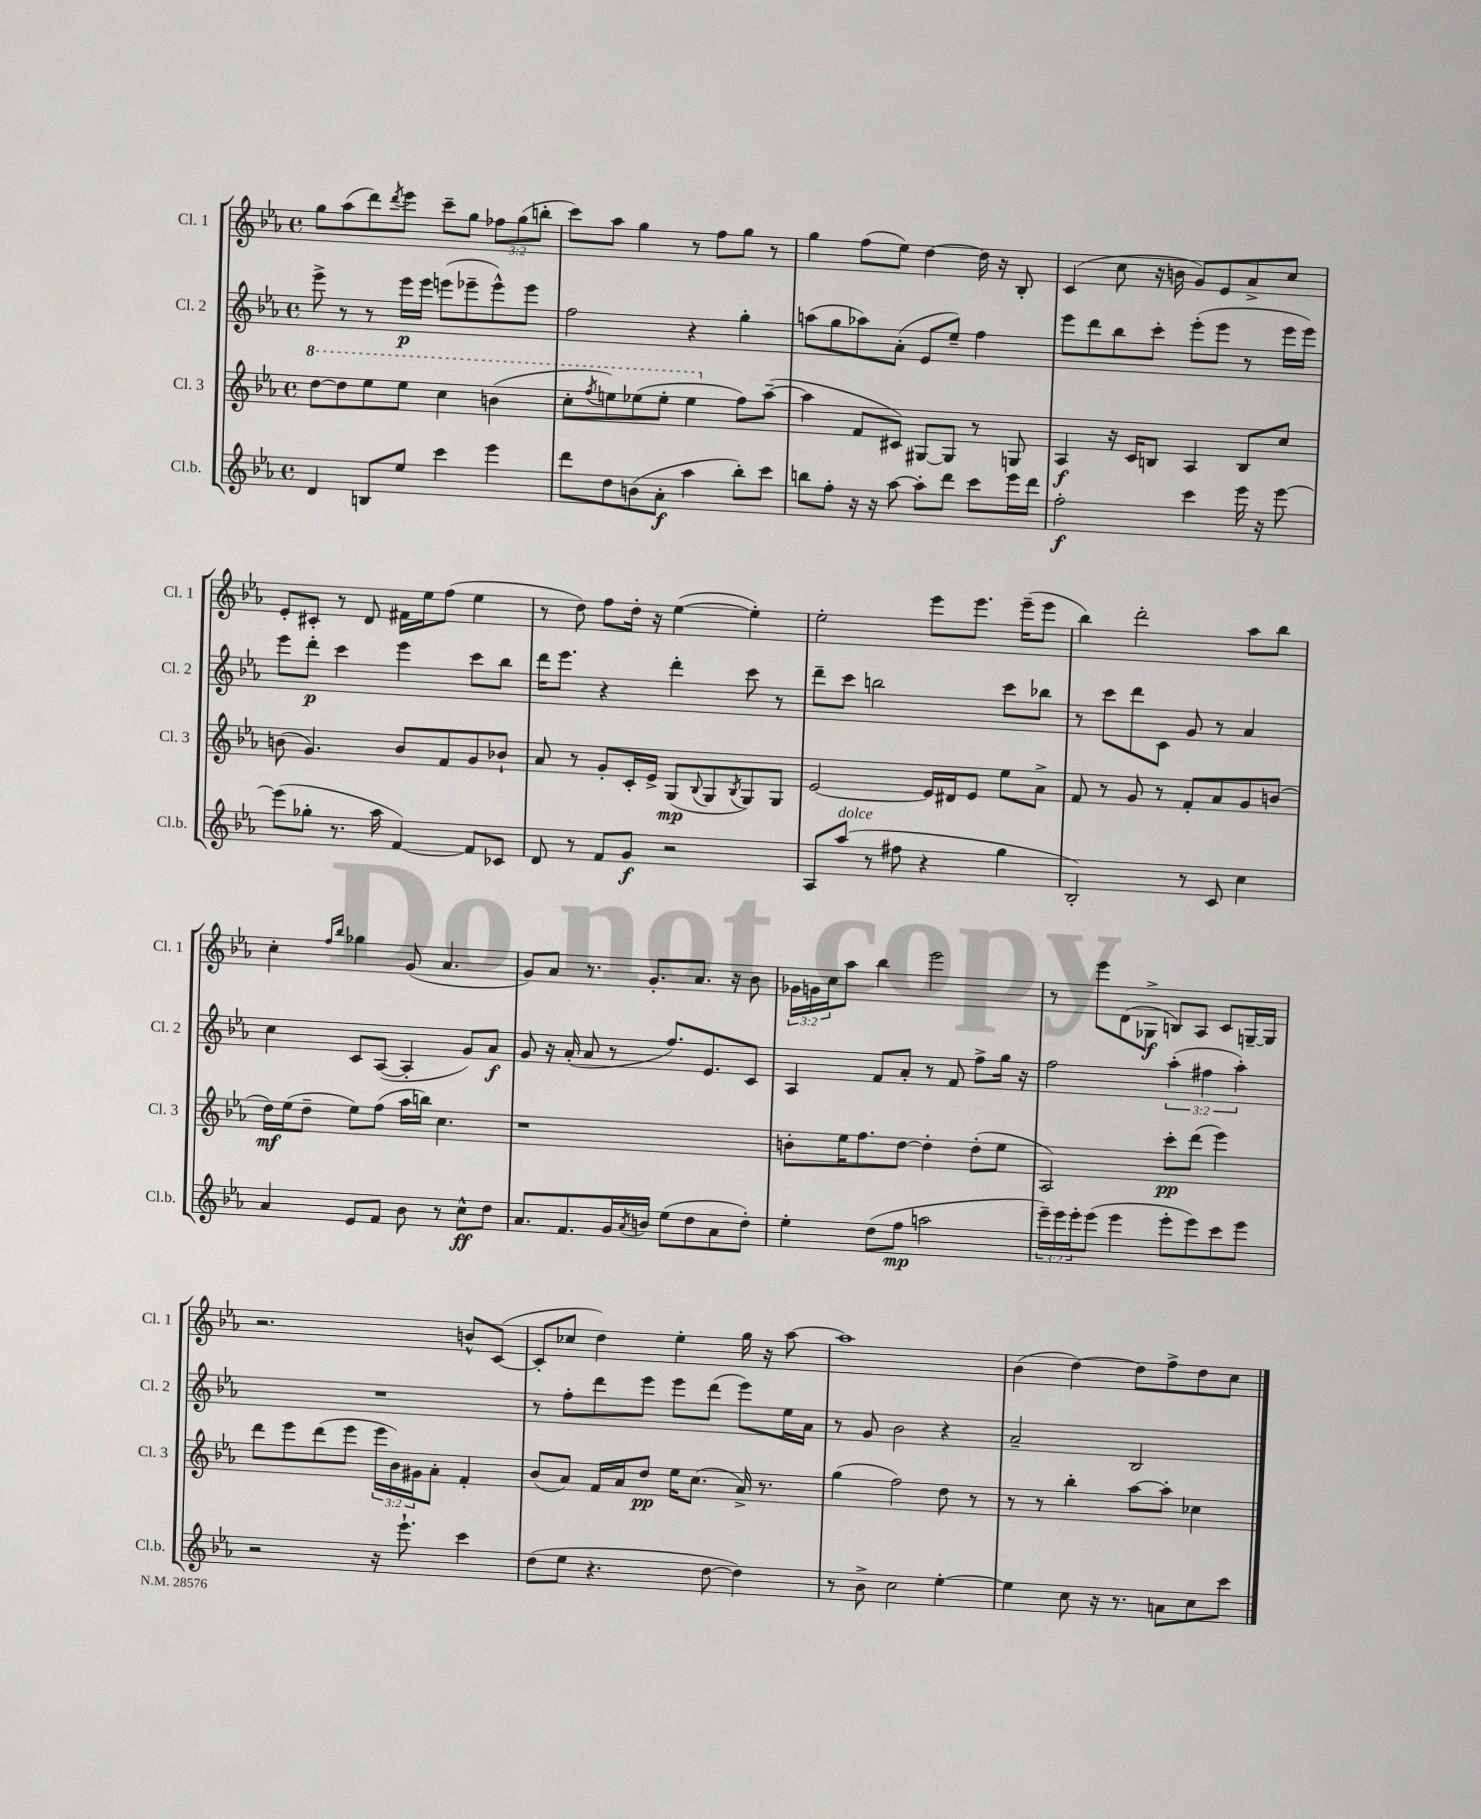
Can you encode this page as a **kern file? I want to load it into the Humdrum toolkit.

**kern	**kern	**kern	**kern
*staff4	*staff3	*staff2	*staff1
*clefG2	*clefG2	*clefG2	*clefG2
*k[b-e-a-]	*k[b-e-a-]	*k[b-e-a-]	*k[b-e-a-]
*M4/4	*M4/4	*M4/4	*M4/4
*met(c)	*met(c)	*met(c)	*met(c)
4d	[8ddd	8eee-^	8gg
.	8ddd]	8r	(8aa-
8B	8eee-	8r	8ddd)
.	.	.	8qddd
8ee-	8eee-	16eee-	8eee-
.	.	16eee-	.
4ccc	4ccc	(8eee	8ccc~
.	.	8eee-~	8gg
4eee-	(4bb	8eee-^^)	12ff-
.	.	.	(12gg
.	.	8eee-	.
.	.	.	12bb'
=	=	=	=
8ddd	8ccc'	2ff	8ccc)
.	8qfff	.	.
8dd	8eee)	.	8aa-
(8b	(8eee-	.	4gg
8a-'	8eee-'	.	.
4aa-	4eee-	4r	8r
.	.	.	8ff
8bb-')	8ff)	4gg'	8gg
8ccc	([8aa-~	.	8r
=	=	=	=
8bb	4aa-]	(8aa	4gg
8ff'	.	8gg	.
16r	8f	8aa-)	(8ff
16r	.	.	.
[8aa-	8c#)	(8a-'	8ee-)
8aa-']	[8G#	8e-	[4dd
8ddd	8G#]	8ee-~)	.
8ccc	8r	4ff	16dd]
.	.	.	16r
16eee-	8G	.	8B-'
16ddd	.	.	.
=	=	=	=
2ff'	4A-	8eee-	(4c
.	.	8ddd	.
.	16r	8bb-	8cc
.	16c	.	.
.	8B	8ccc'	16r
.	.	.	16b
4ccc	4A-	(8eee-'	8g)
.	.	8eee-	8e-
16eee-	8B	8r	8a-^
16r	.	.	.
[8eee-	8cc	16eee-	8cc
.	.	16eee-)	.
=	=	=	=
(8eee-]	(8b	8eee-	8e-'
8gg-'	4.g)	8ddd'	8c#'
8.r	.	4ccc	8r
.	.	.	8d
16aa-	.	.	.
[4f)	8b	4eee-	16f#
.	.	.	16ee-
.	8f	.	(8ff
8f]	8g	8ccc	4ee-
8c-	8b-`	8bb-	.
=	=	=	=
8d	8a-	16ddd	8r
.	.	8.eee-	.
8r	8r	.	8dd)
8f	8g'	4r	8ff
8g	16c'	.	16dd'
.	16e-^	.	16r
2r	(8G	4ddd'	([4ee-
.	8qqB-	.	.
.	8G	.	.
.	8qB-	.	.
.	8G)	8ccc	4ee-'])
.	8G	8r	.
=	=	=	=
8A-	[2e-	8ddd~	2ee-'
(8aa-	.	8ccc	.
8r	.	2bb	.
8ff#	.	.	.
4r	16e-]	.	8eee-
.	16d#	.	.
.	8e-	.	8.eee-
4gg	8ee-	8ccc	.
.	.	.	(16eee-~
.	8a-^	8bb-	8eee-
=	=	=	=
2B-')	8f	8r	4bb-)
.	8r	8ccc	.
.	8g	8ddd	2ddd'
.	8r	8c	.
8r	8f'	8g	.
8c	8a-	8r	.
4cc	8g	4a-	8aa-
.	(8b	.	8bb-
=	=	=	=
4a-	16dd)	4cc	4cc'
.	(16ee-	.	.
.	8dd~	.	.
.	.	.	16qqff
.	.	.	16qqbb-
8e-	8ee-)	8c	4gg-
8f	(8ff	([8A-	.
8b-	16aa-	4A-']	(8g
.	16bb)	.	.
8r	4.cc	.	4.a-
8cc^^	.	8g)	.
8dd	.	8a-	.
=	=	=	=
8.a-	1r	8g	8g)
.	.	16r	8a-
8.f	.	(16a-'	.
.	.	8a-	8.r
16g	.	8r	.
8qa-	.	.	.
16b	.	.	8.g'
(8ee-	.	8.ff)	.
8dd	.	.	8.a-
.	.	8.e-	.
8a-	.	.	.
.	.	.	16r
8dd')	.	8c	8b-
=	=	=	=
4ee-'	8b'	4A-	24g-
.	.	.	24g
.	.	.	24cc
.	16ee-	.	8aa-
.	8.ff	.	.
(8dd	.	8f	4bb-
8ff	[8dd	8a-'	.
2aa	4dd']	8r	2eee-
.	.	8f	.
.	(8dd'	8ff^	.
.	8ee-	16gg	.
.	.	16r	.
=	=	=	=
24eee-~)	2A-)	2ff	8r
24eee-	.	.	.
24eee-'	.	.	.
(8eee-	.	.	8eee-
4eee-	.	.	(8d
.	.	.	8G-^
8eee-'	8ccc'	(6aa-'	8B)
8eee-)	(8ddd	.	8A-
.	.	6ff#	.
8ccc	4eee-)	.	8c
.	.	6aa-')	.
8eee-	.	.	[16G~
.	.	.	16G]
=	=	=	=
2r	8ddd	1r	2.r
.	8eee-	.	.
.	(8ddd	.	.
.	8eee-	.	.
16r	24eee-	.	.
.	24b-)	.	.
8.eee-`	.	.	.
.	24g#	.	.
.	8a-'	.	.
4ccc	4f'	.	8b^^
.	.	.	([8c
=	=	=	=
(8dd	(8b-	8r	8c']
8ee-	8a-)	8ff'	8cc-
4.r	16f	8ddd	4dd)
.	16a-	.	.
.	8dd	8eee-	.
.	16ee-	8eee-	4ee-'
.	(8.cc	.	.
[8dd	.	(8ddd	.
4dd])	16a-^)	8eee-)	16gg
.	8.r	.	16r
.	.	16ee-	[8aa-
.	.	16a-	.
=	=	=	=
8r	(4gg	8r	1aa-]
8b-^	.	8g	.
2cc	2ff)	2b-	.
[4ee-'	8dd	4r	.
.	8r	.	.
=	=	=	=
4ee-]	8r	2a-~	(4b-
.	8r	.	.
8cc	4bb-'	.	[4dd)
16r	.	.	.
8.r	.	.	.
.	[8aa-	2B-	8dd]
8a	8aa-']	.	8ff^
8cc	4cc-	.	8dd
8ccc	.	.	8cc
==	==	==	==
*-	*-	*-	*-
